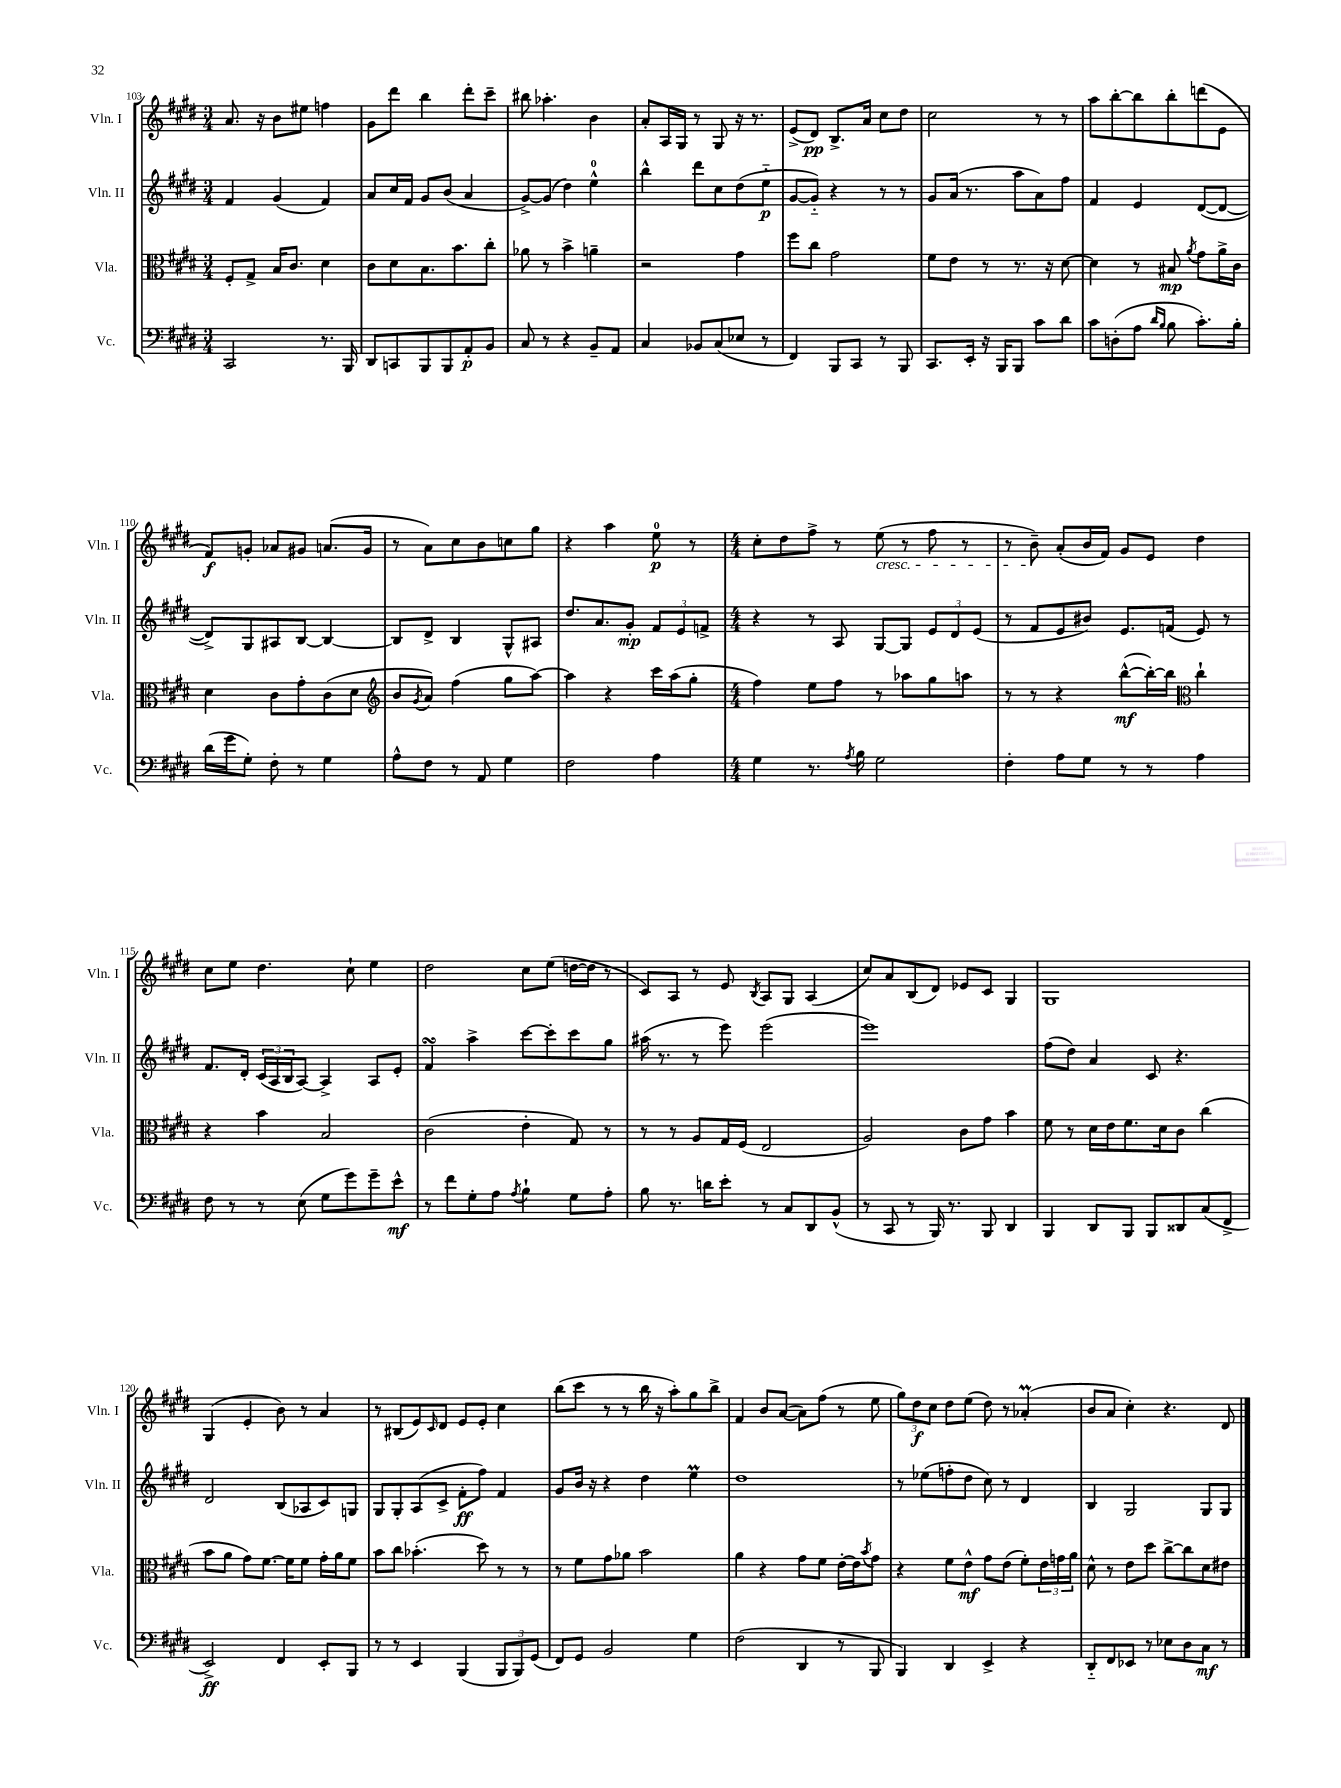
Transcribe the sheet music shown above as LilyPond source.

<<
\new StaffGroup <<
\new Staff = "s0" \with { instrumentName = "Vln. I" shortInstrumentName = "Vln. I" } {
    \clef treble \key e \major \numericTimeSignature \time 3/4
    a'8. r16 b'8 eis''8 f''4 |
    gis'8 dis'''8 b''4 dis'''8-. cis'''8-- |
    bis''8 aes''4.-. b'4 |
    a'8-. a16 gis16 r8 gis8 r16 r8. |
    e'8->( dis'8\pp) b8.-> a'16 cis''8 dis''8 |
    cis''2 r8 r8 |
    a''8 b''8~-. b''8 b''8-. d'''8( e'8 |
    fis'8\f) g'8-. aes'8 gis'8 a'8.( gis'16 |
    r8 a'8) cis''8 b'8 c''8 gis''8 |
    r4 a''4 e''8-0\p r8 |
    \numericTimeSignature \time 4/4 cis''8-. dis''8 fis''8-> r8 e''8\cresc( r8 fis''8 r8 |
    r8 b'8--\!) a'8-.( b'16 fis'16) gis'8 e'8 dis''4 |
    cis''8 e''8 dis''4. cis''8-! e''4 |
    dis''2 cis''8 e''8( d''16~ d''16 r8 |
    cis'8) a8 r8 e'8 \acciaccatura { b8 } a8 gis8 a4( |
    cis''8) a'8 b8( dis'8) ees'8 cis'8 gis4 |
    gis1 |
    gis4( e'4-. b'8) r8 a'4 |
    r8 bis8( e'8) \grace { cis'16 } dis'8 e'8 e'8-. cis''4 |
    b''8( cis'''8 r8 r8 b''16 r16 a''8-.) gis''8 b''8-> |
    fis'4 b'8 a'8~( a'8) fis''8( r8 e''8 |
    \tuplet 3/2 { gis''8) dis''8\f cis''8 } dis''8 e''8( dis''8) r8 aes'4-.\prall( |
    b'8 a'8 cis''4-.) r4. dis'8 \bar "|." |
}
\new Staff = "s1" \with { instrumentName = "Vln. II" shortInstrumentName = "Vln. II" } {
    \clef treble \key e \major \numericTimeSignature \time 3/4
    fis'4 gis'4( fis'4) |
    a'8 cis''16 fis'16 gis'8 b'8( a'4 |
    gis'8~->) gis'8( dis''4) e''4-0-^ |
    b''4-^ dis'''8 cis''8 dis''8( e''8-_\p |
    gis'8~ gis'8-_) r4 r8 r8 |
    gis'8 a'16( r8. a''8 a'8) fis''8 |
    fis'4 e'4 dis'8~( dis'8~ |
    dis'8->) gis8 ais8 b8~ b4~ |
    b8 dis'8-> b4 gis8-^ ais8 |
    dis''8. a'8. gis'8-.\mp \tuplet 3/2 { fis'8 e'8 f'8-> } |
    \numericTimeSignature \time 4/4 r4 r8 a8 gis8~ gis8 \tuplet 3/2 { e'8 dis'8 e'8( } |
    r8 fis'8 e'8 bis'8) e'8. f'16( e'8) r8 |
    fis'8. dis'16-. \tuplet 3/2 { cis'16( a16 b16 } a8~) a4-> a8 e'8-. |
    fis'4\turn a''4-> cis'''8~ cis'''8-. cis'''8 gis''8 |
    ais''16( r8. r8 e'''8) e'''2( |
    e'''1) |
    fis''8( dis''8) a'4 cis'8 r4. |
    dis'2 b8( aes8 cis'8) g8 |
    gis8 gis8-. a8( cis'8-> fis'8-.\ff fis''8) fis'4 |
    gis'8 b'16 r16 r4 dis''4 e''4\prall |
    dis''1 |
    r8 ees''8( f''8-. dis''8 cis''8) r8 dis'4 |
    b4 gis2 gis8 gis8 \bar "|." |
}
\new Staff = "s2" \with { instrumentName = "Vla." shortInstrumentName = "Vla." } {
    \clef alto \key e \major \numericTimeSignature \time 3/4
    fis8-. gis8-> b16 cis'8. dis'4 |
    cis'8 dis'8 b8. b'8. cis''8-. |
    aes'8 r8 b'4-> a'4-- |
    r2 gis'4 |
    fis''8 cis''8 gis'2 |
    fis'8 e'8 r8 r8. r16 dis'8~ |
    dis'4 r8 bis8\mp \acciaccatura { a'8 } gis'8 a'16-> cis'16 |
    dis'4 cis'8 gis'8-. cis'8( dis'8 |
    \clef treble b'8 \acciaccatura { gis'8 } a'8) fis''4( gis''8 a''8~) |
    a''4 r4 cis'''16 a''16( gis''8-. |
    \numericTimeSignature \time 4/4 fis''4) e''8 fis''8 r8 aes''8 gis''8 a''8 |
    r8 r8 r4 b''8~-^\mf( b''16~-.) b''16 \clef alto cis''4-! |
    r4 b'4 b2 |
    cis'2( e'4-. gis8) r8 |
    r8 r8 a8 gis16 fis16( e2 |
    a2) cis'8 gis'8 b'4 |
    fis'8 r8 dis'16 e'16 fis'8. dis'16 cis'8 cis''4( |
    b'8 a'8 gis'8) fis'8.~ fis'16 fis'8 gis'16-. a'16 fis'8 |
    b'8 cis''8 bes'4.-.( dis''8) r8 r8 |
    r8 fis'8 gis'8 aes'8 b'2 |
    a'4 r4 gis'8 fis'8 e'16~-. e'16 \acciaccatura { b'8 } gis'8 |
    r4 fis'8 e'8-^\mf gis'8 e'8( fis'8-.) \tuplet 3/2 { e'16 g'16 a'16 } |
    dis'8-^ r8 e'8 dis''8 cis''8~-> cis''8 dis'8 eis'8 \bar "|." |
}
\new Staff = "s3" \with { instrumentName = "Vc." shortInstrumentName = "Vc." } {
    \clef bass \key e \major \numericTimeSignature \time 3/4
    cis,2 r8. b,,16 |
    dis,8 c,8 b,,8 b,,8 a,8-.\p b,8 |
    cis8 r8 r4 b,8-- a,8 |
    cis4 bes,8 cis8( ees8 r8 |
    fis,4) b,,8 cis,8 r8 b,,8 |
    cis,8. e,16-. r16 b,,16 b,,8 cis'8 dis'8 |
    cis'8 d8-.( a8 \grace { dis'16 b16 } b8 cis'8.-.) b16-. |
    dis'16( gis'16 gis8-.) fis8-. r8 gis4 |
    a8-^ fis8 r8 a,8 gis4 |
    fis2 a4 |
    \numericTimeSignature \time 4/4 gis4 r8. \acciaccatura { a8 } b16 gis2 |
    fis4-. a8 gis8 r8 r8 a4 |
    fis8 r8 r8 e8( gis8 gis'8) gis'8-- e'8-^\mf |
    r8 fis'8 gis8-. a8 \acciaccatura { a8 } b4-! gis8 a8-. |
    b8 r8. d'16 e'8-. r8 cis8 dis,8 b,8-^( |
    r8 cis,8 r8 b,,16) r8. b,,8 dis,4 |
    b,,4 dis,8 b,,8 b,,8 disis,8 cis8( fis,8-> |
    e,2->\ff) fis,4 e,8-. b,,8 |
    r8 r8 e,4 b,,4( \tuplet 3/2 { b,,8 b,,8) gis,8( } |
    fis,8) gis,8 b,2 gis4 |
    fis2( dis,4 r8 b,,8 |
    b,,4) dis,4 e,4-> r4 |
    dis,8-_ fis,8 ees,8 r8 ees8 dis8 cis8\mf r8 \bar "|." |
}
>>
>>
\layout { \context { \Score currentBarNumber = #103 } }
